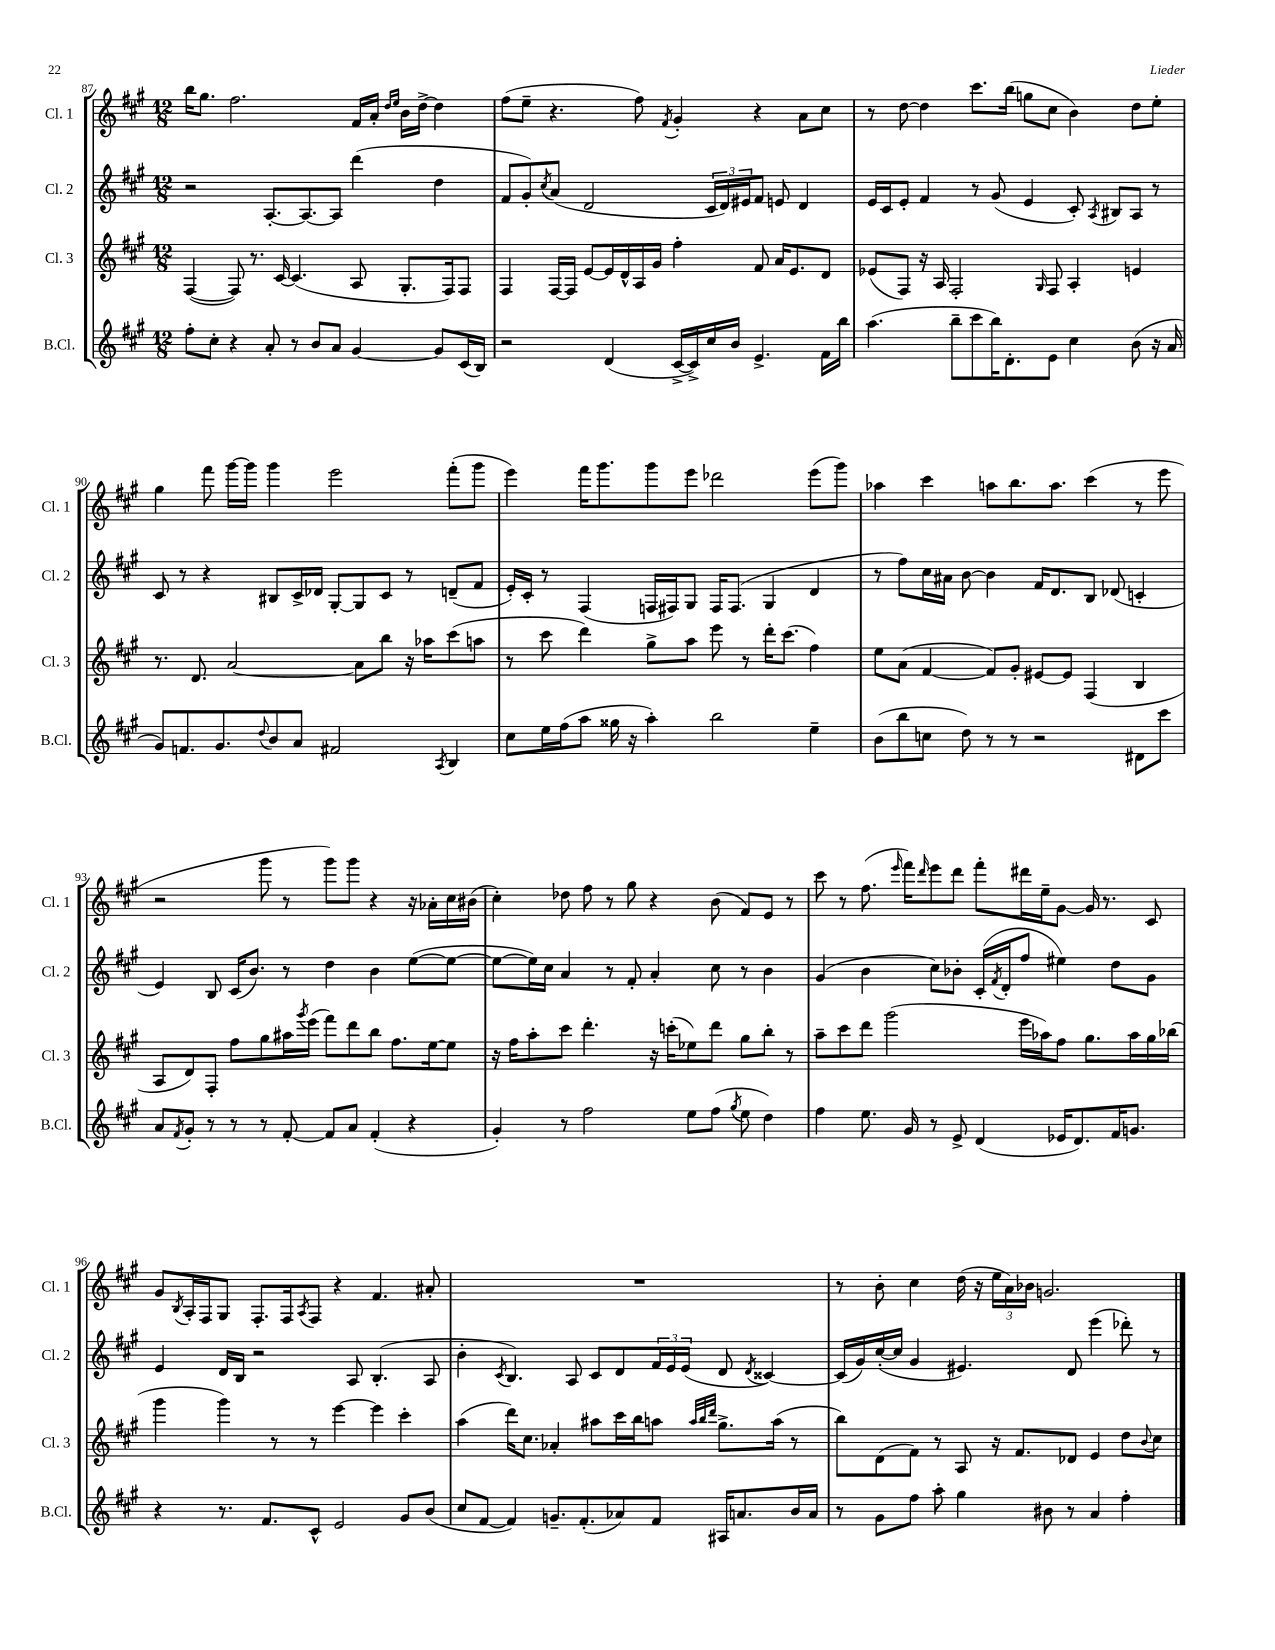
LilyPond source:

<<
\new StaffGroup <<
\new Staff = "s0" \with { instrumentName = "Cl. 1" shortInstrumentName = "Cl. 1" } {
    \clef treble \key a \major \numericTimeSignature \time 12/8
    b''16 gis''8. fis''2. fis'16 a'16-. \grace { d''16 e''16 } b'16 d''16~-> d''4 |
    fis''8( e''8-- r4. fis''8) \acciaccatura { fis'8 } gis'4-. r4 a'8 cis''8 |
    r8 d''8~ d''4 cis'''8. b''16( g''8 cis''8 b'4) d''8 e''8-. |
    gis''4 fis'''8 gis'''16~ gis'''16 gis'''4 e'''2 fis'''8-.( gis'''8 |
    e'''4) fis'''16 gis'''8. gis'''8 e'''8 des'''2 e'''8( gis'''8) |
    aes''4 cis'''4 a''8 b''8. a''8. cis'''4( r8 e'''8 |
    r2 gis'''8 r8 gis'''8) gis'''8 r4 r16 aes'16-. cis''16 bis'16( |
    cis''4-.) des''8 fis''8 r8 gis''8 r4 b'8( fis'8) e'8 r8 |
    cis'''8 r8 fis''8.( \grace { e'''16 } fis'''16) \grace { d'''16 } e'''8 d'''8 fis'''8-. dis'''16 e''16-- gis'8~ gis'16 r8. cis'8 |
    gis'8 \acciaccatura { b8 } a16-. fis16 gis8 fis8.-. fis16 \acciaccatura { a8 } fis8 r4 fis'4. ais'8-. |
    R1. |
    r8 b'8-. cis''4 d''16( r16 \tuplet 3/2 { e''16 a'16) bes'16 } g'2. \bar "|." |
}
\new Staff = "s1" \with { instrumentName = "Cl. 2" shortInstrumentName = "Cl. 2" } {
    \clef treble \key a \major \numericTimeSignature \time 12/8
    r2 a8.~-. a8.~ a8 d'''4( d''4 |
    fis'8 gis'8-.) \acciaccatura { cis''8 } a'8( d'2 \tuplet 3/2 { cis'16 d'16) eis'16 } fis'8 e'8 d'4 |
    e'16 cis'16 e'8-. fis'4 r8 gis'8( e'4 cis'8-.) \acciaccatura { a8 } bis8 a8 r8 |
    cis'8 r8 r4 bis8 cis'16-> des'16 gis8~-. gis8 cis'8 r8 d'8--( fis'8 |
    e'16-.) cis'16-. r8 fis4( f16 fis16) gis8 fis16 fis8.( gis4 d'4 |
    r8 fis''8) cis''16 ais'16 b'8~ b'4 fis'16 d'8. b8 des'8( c'4-. |
    e'4) b8 cis'16( b'8.) r8 d''4 b'4 e''8~( e''8~ |
    e''8~ e''16) cis''16 a'4 r8 fis'8-. a'4-. cis''8 r8 b'4 |
    gis'4( b'4 cis''8) bes'8-. cis'16-.( \acciaccatura { fis'8 } d'16-. fis''8 eis''4) d''8 gis'8 |
    e'4 d'16 b16 r2 a8 b4.-.( a8 |
    b'4-. \acciaccatura { cis'8 } b4.) a8 cis'8 d'8 \tuplet 3/2 { fis'16 e'16 e'16( } d'8 \acciaccatura { d'8 } cisis'4~) |
    cisis'16( gis'16) cis''16~-.( cis''16 gis'4 eis'4.) d'8 e'''4( des'''8-.) r8 \bar "|." |
}
\new Staff = "s2" \with { instrumentName = "Cl. 3" shortInstrumentName = "Cl. 3" } {
    \clef treble \key a \major \numericTimeSignature \time 12/8
    fis4~( fis8) r8. cis'16~ cis'4.( a8 gis8.-. fis16) fis8 |
    fis4 fis16~ fis16 e'8~ e'16 d'16-^ a16 gis'16 fis''4-. fis'8 a'16 e'8. d'8 |
    ees'8( fis8) r16 a16 fis2-. \grace { gis16 } fis8 a4-. e'4 |
    r8. d'8. a'2~ a'8 b''8 r16 aes''16 cis'''8( a''8 |
    r8 cis'''8 d'''4) gis''8-> a''8 e'''8 r8 d'''16-. cis'''8.( fis''4) |
    e''8 a'8( fis'4~ fis'8) gis'8-. eis'8~ eis'8 fis4( b4 |
    a8 d'8) fis8-. fis''8 gis''8 ais''16 \acciaccatura { gis'''8 } e'''16( fis'''8) d'''8 b''8 fis''8. e''16~ e''8 |
    r16 fis''16 a''8-. cis'''8 d'''4.-. r16 c'''16-.( ees''8) d'''8 gis''8 b''8-. r8 |
    a''8-- cis'''8 d'''8 gis'''2( e'''16 aes''16) fis''8 gis''8. aes''16 gis''16 bes''16( |
    gis'''4 gis'''4) r8 r8 e'''4~ e'''4 cis'''4-. |
    a''4( d'''16) cis''8. aes'4-. ais''8 cis'''16 b''16 a''8 \grace { a''32 b''32 d'''32 } gis''8.-> a''16( r8 |
    b''8) d'8( fis'8) r8 a8 r16 fis'8. des'8 e'4 d''8 \appoggiatura { b'8 } cis''8 \bar "|." |
}
\new Staff = "s3" \with { instrumentName = "B.Cl." shortInstrumentName = "B.Cl." } {
    \clef treble \key a \major \numericTimeSignature \time 12/8
    fis''8-. cis''8-. r4 a'8-. r8 b'8 a'8 gis'4~ gis'8 cis'16( b16) |
    r2 d'4( cis'16~-> cis'16->) cis''16 b'16 e'4.-> fis'16 b''16 |
    a''4.( b''8-- cis'''8 b''16) d'8.-. e'8 cis''4 b'8( r16 a'16 |
    gis'8) f'8. gis'8. \appoggiatura { d''8 } b'8 a'8 fis'2 \acciaccatura { a8 } b4 |
    cis''8 e''16 fis''16( a''8 gisis''16 r16 a''4-.) b''2 e''4-- |
    b'8( b''8 c''8 d''8) r8 r8 r2 dis'8 cis'''8 |
    a'8 \acciaccatura { fis'8 } gis'8-. r8 r8 r8 fis'8~-. fis'8 a'8 fis'4-.( r4 |
    gis'4-.) r8 fis''2 e''8 fis''8( \acciaccatura { gis''8 } e''8 d''4) |
    fis''4 e''8. gis'16 r8 e'8-> d'4( ees'16 d'8.) fis'16 g'8. |
    r4 r8. fis'8. cis'8-^ e'2 gis'8 b'8( |
    cis''8 fis'8~ fis'4) g'8.-- fis'8.-.( aes'8) fis'8 ais16 a'8. b'16 a'16 |
    r8 gis'8 fis''8 a''8-. gis''4 bis'8 r8 a'4 fis''4-. \bar "|." |
}
>>
>>
\layout { \context { \Score currentBarNumber = #87 } }
